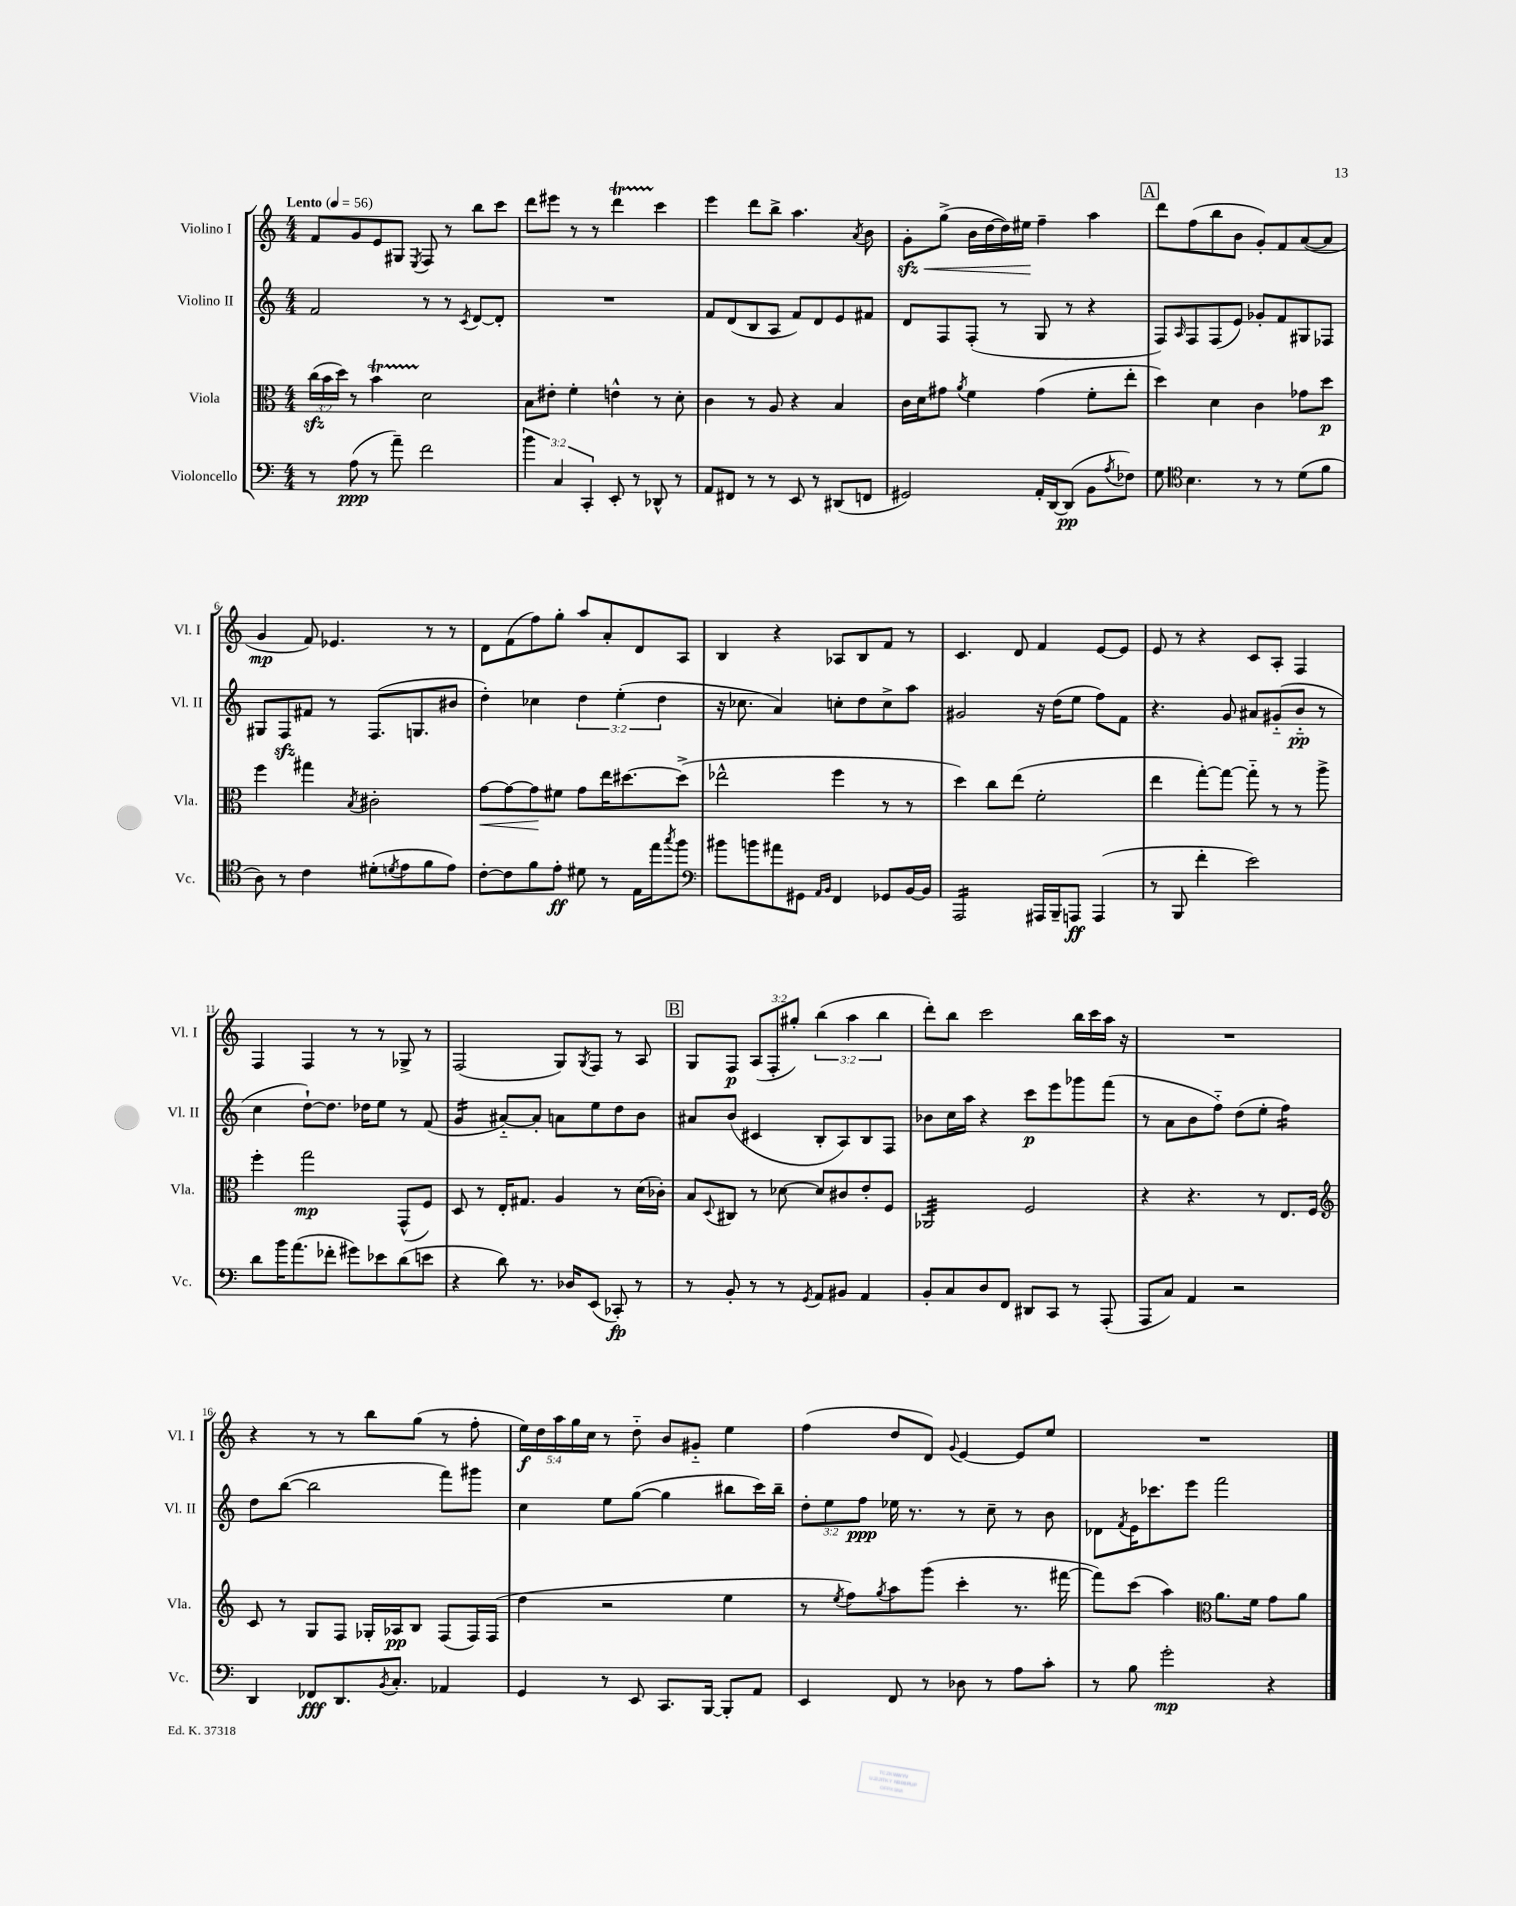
<<
\new StaffGroup <<
\new Staff = "s0" \with { instrumentName = "Violino I" shortInstrumentName = "Vl. I" } {
    \clef treble \key c \major \numericTimeSignature \time 4/4 \override Staff.TupletNumber.text = #tuplet-number::calc-fraction-text \tempo "Lento" 4 = 56
    f'8 g'8 e'8 gis8 \acciaccatura { e8 } f8 r8 b''8 c'''8 |
    d'''8 eis'''8 r8 r8 d'''4\startTrillSpan c'''4\stopTrillSpan |
    e'''4 d'''8 b''8-> a''4. \acciaccatura { a'8 } b'8 |
    g'8-.\sfz\< g''8->( b'16 d''16~ d''16) eis''16\! f''4-- a''4 |
    \mark \markup { \box "A" } d'''8 f''8( b''8 b'8 g'8-.) f'8 a'8~( a'8 |
    g'4\mp f'8) ees'4. r8 r8 |
    d'8 f'8( f''8) g''8-. a''8 a'8-. d'8 a8 |
    b4 r4 aes8 b8 f'8 r8 |
    c'4. d'8 f'4 e'8~ e'8 |
    e'8 r8 r4 c'8 a8-. f4 |
    f4 f4 r8 r8 ges8-> r8 |
    f2( g8) \acciaccatura { g8 } f8 r8 a8 |
    \mark \markup { \box "B" } g8 f8\p \tuplet 3/2 { a8( f8-. gis''8-.) } \tuplet 3/2 { b''4( a''4 b''4 } |
    d'''8-.) b''8 c'''2 b''16 c'''16 a''16 r16 |
    R1 |
    r4 r8 r8 b''8 g''8( r8 f''8-. |
    \tuplet 5/4 { e''16\f) d''16 a''16 g''16 c''16 } r8 d''8-_ b'8 gis'8-_ e''4 |
    f''4( d''8 d'8) \appoggiatura { g'8 } e'4~ e'8 e''8 |
    R1 \bar "|." |
}
\new Staff = "s1" \with { instrumentName = "Violino II" shortInstrumentName = "Vl. II" } {
    \clef treble \key c \major \numericTimeSignature \time 4/4 \override Staff.TupletNumber.text = #tuplet-number::calc-fraction-text
    f'2 r8 r8 \acciaccatura { c'8 } d'8~ d'8-. |
    R1 |
    f'8 d'8( b8 a8 f'8) d'8 e'8 fis'8 |
    d'8 f8 f8-.( r8 g8 r8 r4 |
    \mark \markup { \box "A" } f8) \grace { a16 } f8 f8( e'8) ges'8-. f'8 gis8 fes8 |
    gis8 f8\sfz fis'8 r8 f8.( g8. bis'8 |
    d''4-.) ces''4 \tuplet 3/2 { d''4 e''4-.( d''4 } |
    r16 ces''8. a'4) c''8-. d''8 c''8-> a''8 |
    gis'2 r16 d''16( e''8 f''8) f'8 |
    r4. g'8 ais'8 gis'8-_( b'8-_\pp r8 |
    c''4 d''8~-!) d''8. des''16 e''8 r8 f'8( |
    g'4:16 ais'8~-_) ais'8-. a'8 e''8 d''8 b'8 |
    \mark \markup { \box "B" } ais'8 b'8( cis'4 b8-. a8) b8 f8 |
    bes'8 c''16 a''16 r4 c'''8\p e'''8 ges'''8 f'''8( |
    r8 a'8 b'8 f''8-_) d''8( e''8-. f''4:16) |
    d''8 b''8~( b''2 f'''8) gis'''8 |
    c''4 e''8 g''8~( g''4 bis''8 c'''16) bis''16-- |
    \tuplet 3/2 { d''8-. e''8 f''8\ppp } ees''16 r8. r8 c''8-- r8 b'8 |
    des'8 \acciaccatura { f'8 } e'16 ces'''8. e'''8 f'''2 \bar "|." |
}
\new Staff = "s2" \with { instrumentName = "Viola" shortInstrumentName = "Vla." } {
    \clef alto \key c \major \numericTimeSignature \time 4/4 \override Staff.TupletNumber.text = #tuplet-number::calc-fraction-text
    \tuplet 3/2 { c''16\sfz( b'16 d''16) } r8 b'4\startTrillSpan d'2\stopTrillSpan |
    b8 eis'8-. f'4-. e'4-^ r8 d'8-. |
    c'4 r8 a8 r4 b4 |
    c'16 d'16 gis'8 \acciaccatura { a'8 } f'4 gis'4( f'8-. e''8-. |
    \mark \markup { \box "A" } d''4) d'4 c'4 ges'8 d''8\p |
    f''4 gis''4 \acciaccatura { b8 } cis'2-. |
    g'8~\< g'8~ g'8\! fis'8 g'8 e''16 dis''8.~ dis''8->( |
    ees''2-^ f''4 r8 r8 |
    d''4) c''8 e''8( f'2-. |
    e''4 g''8~-.) g''8~ g''8-_ r8 r8 a''8-> |
    f''4-. g''2\mp g,8-^( f8) |
    d8 r8 e16-. gis8. a4 r8 d'16( ces'16-.) |
    \mark \markup { \box "B" } b8 \appoggiatura { d8 } cis8 r8 des'8~ des'8 cis'8 e'8-. f8 |
    aes,2:32 f2 |
    r4 r4. r8 e8. f16 |
    \clef treble c'8 r8 g8 f8 ges16-. aes16\pp b8 f8( f16) f16( |
    d''4 r2 e''4 |
    r8 \acciaccatura { e''8 } f''8) \acciaccatura { g''8 } a''8 g'''8( c'''4-. r8. fis'''16~ |
    fis'''8) c'''8( a''4) \clef alto a'8. f'16 g'8 a'8 \bar "|." |
}
\new Staff = "s3" \with { instrumentName = "Violoncello" shortInstrumentName = "Vc." } {
    \clef bass \key c \major \numericTimeSignature \time 4/4 \override Staff.TupletNumber.text = #tuplet-number::calc-fraction-text
    r8 a8\ppp( r8 a'8--) f'2 |
    \tuplet 3/2 { b'4 c4 c,4-. } e,8-. r8 des,8-^ r8 |
    a,8 fis,8 r8 r8 e,8 r8 dis,8( f,8 |
    gis,2) a,16-. d,16~ d,8\pp( b,8 \acciaccatura { a8 } fes8) |
    \mark \markup { \box "A" } g8 \clef tenor b4. r8 r8 d'8( f'8 |
    a8) r8 c'4 dis'8-.( \acciaccatura { d'8 } e'8 f'8 e'8) |
    c'8~-. c'8 f'8 e'8-.\ff dis'8 r8 e16 e''16 \acciaccatura { g''8 } f''8 |
    \clef bass bis'8 b'8 ais'8 gis,8 \grace { a,16 b,16 } f,4 ges,8 b,16~ b,16 |
    a,,2:16 ais,,16 b,,16-- a,,8\ff a,,4( |
    r8 b,,8 f'4-. e'2) |
    d'8 b'16 a'8.( fes'8-. gis'8) ees'8 d'8( e'8 |
    r4 d'8) r8. des16 e,8( ces,8-.\fp) r8 |
    \mark \markup { \box "B" } r8 b,8-. r8 r8 \acciaccatura { g,8 } a,8 bis,8 a,4 |
    b,8-. c8 d8 f,8 dis,8 c,8 r8 a,,8-.( |
    a,,8 c8) a,4 r2 |
    d,4 fes,8\fff d,8. \acciaccatura { b,8 } c8.-. aes,4 |
    g,4 r8 e,8 c,8. b,,16~ b,,8-. a,8 |
    e,4 f,8 r8 des8 r8 a8 c'8-. |
    r8 b8 g'2-.\mp r4 \bar "|." |
}
>>
>>
